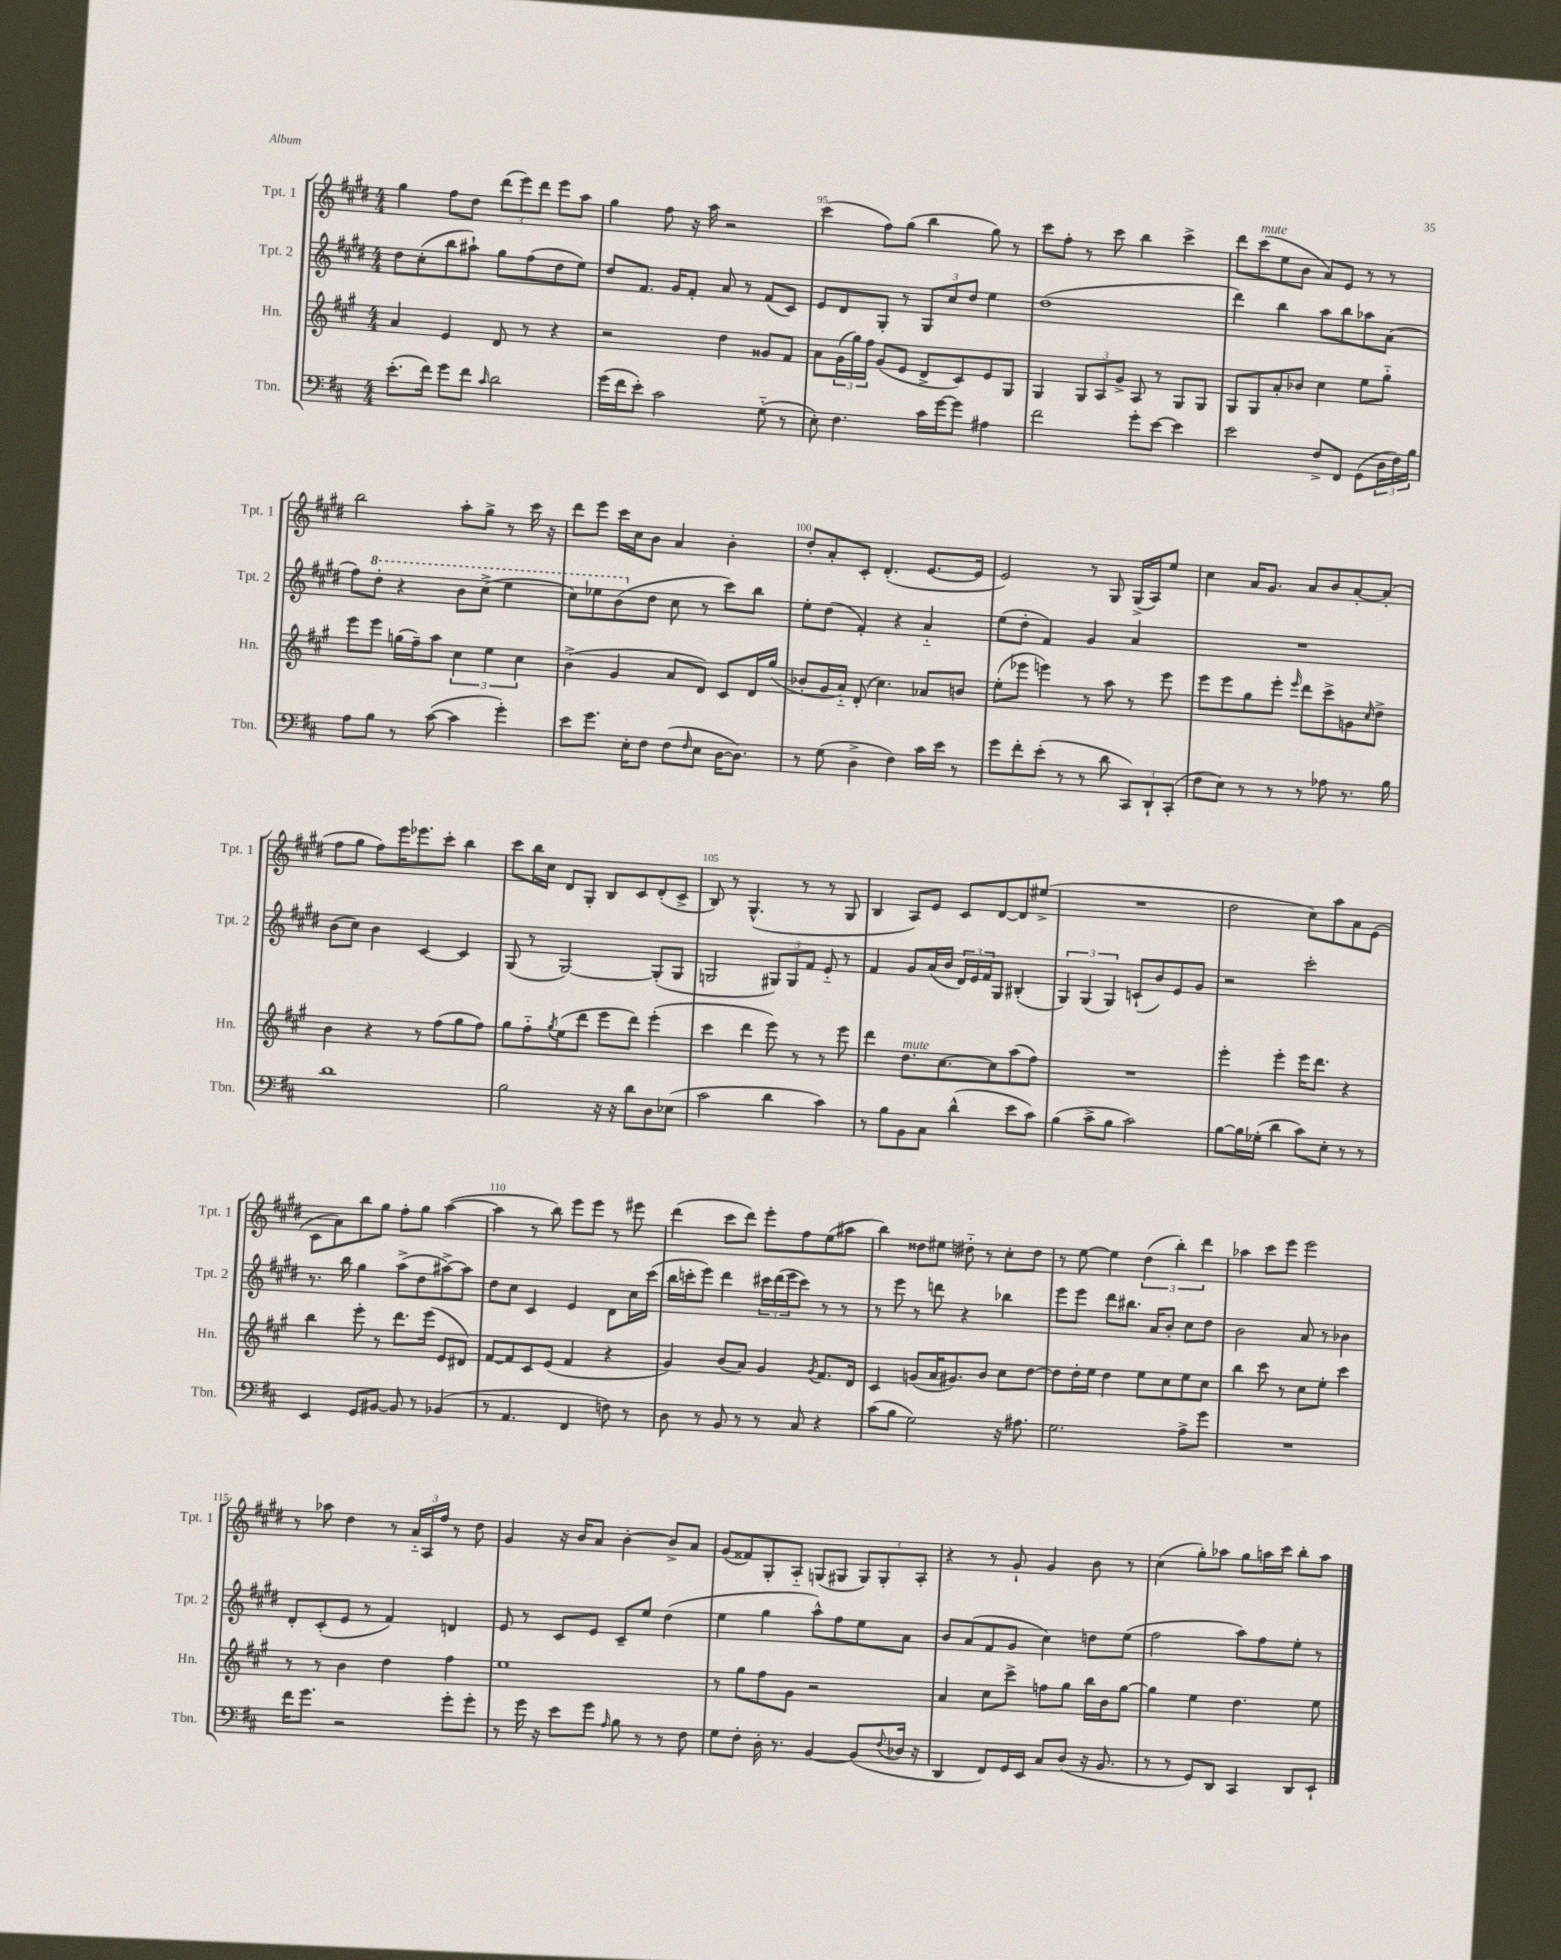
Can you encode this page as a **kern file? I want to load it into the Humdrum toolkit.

**kern	**kern	**kern	**kern
*staff4	*staff3	*staff2	*staff1
*clefF4	*clefG2	*clefG2	*clefG2
*k[f#c#]	*k[f#c#g#]	*k[f#c#g#d#]	*k[f#c#g#d#]
*M4/4	*M4/4	*M4/4	*M4/4
(8.e'	4a	8dd#	4gg#
.	.	(8cc#'	.
16f#)	.	.	.
8g	4e	8bb	8ff#
8f#	.	8aa#`)	8dd#
16qqc#	.	.	.
2d	8d	8gg#	(12ddd#
.	.	.	12eee)
.	8r	(8ff#	.
.	.	.	12ddd#
.	4r	8dd#	8eee
.	.	8ee)	8aa
=	=	=	=
(16g	2r	8dd#	4gg#
16f#	.	.	.
8e')	.	8.f#	.
2c#	.	.	8ff#
.	.	16g#	.
.	.	8f#'	16r
.	.	.	16aa
.	4dd	8a	2r
.	.	8r	.
(8G'~	8g##	(8f#	.
8r	8f#	8c#)	.
=	=	=	=
8E')	8a	8e	(4ccc#
4.F#	(24g#	8d#	.
.	24gg#)	.	.
.	24ff#	.	.
.	(8g#	8G#'	8ff#)
.	8e	8r	(8gg#
16c#	8d^	12G#	4bb
[16g	.	.	.
.	.	12cc#	.
8g]	8c#)	.	.
.	.	12dd#	.
4A#	8e	4ee	8gg#)
.	8G#	.	8r
=	=	=	=
2f#	4G#	(1dd#	8ccc#
.	.	.	8ff#'
.	12G#	.	8r
.	12A	.	.
.	.	.	8ccc#
.	12g#^	.	.
8g'	8A	.	4bb
[8e	8r	.	.
4e]	8G#	.	4ccc#^
.	8G#	.	.
=	=	=	=
2e	8G#	4ddd#)	8ddd#
.	8G#	.	(8ccc#
.	8a'	4bb	8ee
.	8b-	.	8b
8F#^	4cc#	8aa	8a)
8FF#	.	8bb	8e
(8GG	8ee	8aa-	8r
24D	8gg#'~	(8a	8r
24F#)	.	.	.
24B	.	.	.
=	=	=	=
8A	8eee	8ff#)	2bb
8B	8eee	8ddd#'	.
8r	(16gg	4r	.
.	16ff#~)	.	.
([8c#	8aa	.	.
4c#]	6cc#	8bb	8aa'
.	.	(8ccc#^	8gg#^
.	6ee	.	.
4g')	.	4eee	8r
.	6cc#	.	.
.	.	.	16ccc#
.	.	.	16r
=	=	=	=
8e	(4b^	8ccc#)	8ddd#
8.g	.	8eee-	8eee
.	4g#	(8bb	16ccc#
16E'	.	.	16cc#
8F#	.	8dd#	8b
(8F#	8a	8cc#	4a
16qqF#	.	.	.
8E	8d)	8r	.
[16D	8c#	8ccc#)	4b'
8.D])	.	.	.
.	16d	8bb	.
.	(16gg#	.	.
=	=	=	=
8r	8b-'	8ee'	8dd#'
(8G	16g#	(8dd#	8a'
.	16a'~)	.	.
4D^	(8d'	4f#')	8c#'
.	4.cc#)	.	(4.d#'
4F#)	.	4r	.
16c#	8a-	4a'~	[8.e
16e	.	.	.
8r	8b	.	.
.	.	.	16e]
=	=	=	=
8g	(8ee'	(8ee	2e)
8f#'	8eee-	8dd#'	.
(8e'	4eee)	4f#)	.
8r	.	.	.
8r	8r	4g#	8r
8d	8aa	.	8G#
12CC#)	8r	4a	(16G#^
.	.	.	16A)
12DD`	.	.	.
.	8eee	.	8ee
(12CC#'	.	.	.
=	=	=	=
8F#	8eee	1r	4cc#
8E)	8eee	.	.
8r	8gg#	.	16a
.	.	.	8.g#
8r	8eee'	.	.
.	16qqeee	.	.
8r	8ddd	.	8a
8A-	8ccc#^	.	8b
8.r	8g	.	[8a'
.	16qqcc#	.	.
.	8dd^	.	(8a']
16B	.	.	.
=	=	=	=
1d	4b	(8b	8ff#
.	.	8cc#)	8gg#
.	4r	4b	8ff#)
.	.	.	16eee
.	.	.	8.eee-
.	8r	[4c#	.
.	(8ff#	.	8ccc#'
.	8gg#	4c#]	4bb
.	8ff#)	.	.
=	=	=	=
2B	8gg#	(8G#	8ccc#
.	8ff#'~	8r	16bb
.	.	.	16cc#
.	8qgg#	.	.
.	(8ee	[2G#)	8d#
.	8ddd	.	8G#'
16r	8eee	.	8B
16r	.	.	.
8d	8ddd)	.	8c#
8D	(4eee'	(8G#']	(8d#'
(8E-	.	8G#	8c#^
=	=	=	=
2c#	4ccc#	2G	8B)
.	.	.	8r
.	4ddd	.	(4.G#^^
4d	8eee)	12G#)	.
.	.	12G#	.
.	8r	.	8r
.	.	12f#	.
4c#)	8r	8e'~	8r
.	8eee	8r	8G#
=	=	=	=
8r	4ddd	4f#	4B
8B	.	.	.
8BB	8.dd	8g#	8A)
8C#	.	(16a	8e
.	[8.cc#	16b	.
(4d^^	.	24d#)	8c#
.	.	24e	.
.	.	24f#	.
.	8cc#]	8G#	[8d#
8e	(8aa	(4B#'	8d#]
8c#)	8ff#)	.	(8ee#^
=	=	=	=
(4B	1r	6G#)	1r
.	.	(6G#	.
8c#^	.	.	.
.	.	6G#)	.
8B	.	.	.
2c#)	.	(8c`	.
.	.	8b)	.
.	.	8e	.
.	.	8g#	.
=	=	=	=
[8B	4eee'	2r	2dd#
16B]	.	.	.
(16G-'	.	.	.
4d	4eee'	.	.
8c#)	16eee	2ccc#'	8cc#)
.	8.ddd	.	.
8E'	.	.	8aa
8r	4r	.	8a
8r	.	.	(8e
=	=	=	=
4EE	4bb	8.r	8c#
.	.	.	8a)
.	.	16bb	.
8GG	8eee'	4gg#	8bb
[8BB#	8r	.	8gg#
8BB#]	8.ddd	(8aa^	8ff#'
8r	.	8dd#	8gg#
.	(16eee	.	.
(4BB-	8e	[8aa#^)	([4aa
.	8d#)	8aa#]	.
=	=	=	=
8r	[8f#	8dd#	4aa]
4.AA	8f#]	8cc#	.
.	8c#	4c#	8r
.	(8e	.	8bb)
4FF#	4f#	4e	8eee
.	.	.	8eee
8F)	4r	8d#	8r
8r	.	16cc#	8eee#
.	.	(16ccc#	.
=	=	=	=
8D	4g#)	16bb	(4ddd#
.	.	16ccc'	.
8r	.	8eee)	.
8BB	(8b	4ddd#	8ccc#
8r	8a)	.	8ddd#)
8r	4g#	24ccc#	8eee'
.	.	(24ddd#	.
.	.	24eee	.
8C#	.	8ccc#)	8ff#
.	8qg#	.	.
4r	8.f#	8r	(8ee
.	.	8r	8aa#
.	16d	.	.
=	=	=	=
(8c#	4c#	8r	4bb)
8B	.	8eee	.
2G)	(8g	8r	8dd##
.	16a	8ddd	8ee#
.	8.g#)	.	.
.	.	4r	8dd#'~
.	8b	.	8r
16r	8cc#	4bb-	8cc#'
8.A#	.	.	.
.	[8dd	.	8dd#
=	=	=	=
2.G	8dd]	8eee	8r
.	16dd'	8eee	[8ee
.	16ee	.	.
.	4dd	8ddd#	4ee]
.	.	8.bb#	.
.	8ee	.	(6dd#
.	.	16a	.
.	8cc#	8b'	.
.	.	.	6bb')
8A^	8ee	8cc#	.
.	.	.	6ddd#
8g	8cc#	8dd#	.
=	=	=	=
1r	4bb	2b	4aa-
.	8ccc#	.	8ccc#
.	8r	.	8eee
.	8cc#	8a	2eee
.	8ee'	8r	.
.	4ccc#	4b-	.
=	=	=	=
16f#	8r	8d#'	8r
8.g	.	.	.
.	8r	(8c#'	8aa-
2r	4b	8e	4dd#
.	.	8r	.
.	4dd	4f#)	8r
.	.	.	24a'~
.	.	.	24A
.	.	.	24ff#
8g'	4ff#	4d	8r
8g'	.	.	8dd#
=	=	=	=
8r	1ee	8e	4g#
16g	.	8r	.
16r	.	.	.
8e	.	8c#	16r
.	.	.	16b
8g	.	8e	8a
16qqA	.	.	.
8B	.	8c#~	[4b'
8r	.	8ee	.
8r	.	(4dd#	8b^]
8F#	.	.	8a
=	=	=	=
8G	8r	4ee	(8g#
8F#'	8gg#	.	8f##)
16D'	8ff#	4gg#	8G#'
8.r	.	.	.
.	8g#	.	8A'~
[4BB	2r	8aa^^)	(8G
.	.	8ff#	8G#
(8BB]	.	8ee	12G#)
.	.	.	12G#'
8qqF#	.	.	.
16D-	.	8a	.
.	.	.	12A'
16r	.	.	.
=	=	=	=
4DD	4a	8b	4r
.	.	(8a	.
8FF#)	8cc#	8f#	8r
16GG	8ccc#^	8g#	8g#`
16EE	.	.	.
8C#	8ff	4cc#)	4g#
(8D	8gg#	.	.
16r	16bb	8dd	8b
8.BB	16b	.	.
.	[8gg#	(8ee	8r
=	=	=	=
8r	4gg#]	2ff#	(4cc#
8r	.	.	.
8GG)	4ee	.	8gg#')
8DD	.	.	8aa-
4CC#	4.dd	8aa)	8gg#
.	.	8ff#	16aa
.	.	.	16ccc#
8DD	.	8ee'	8bb'
8EE`	8ee	8r	8aa
==	==	==	==
*-	*-	*-	*-
